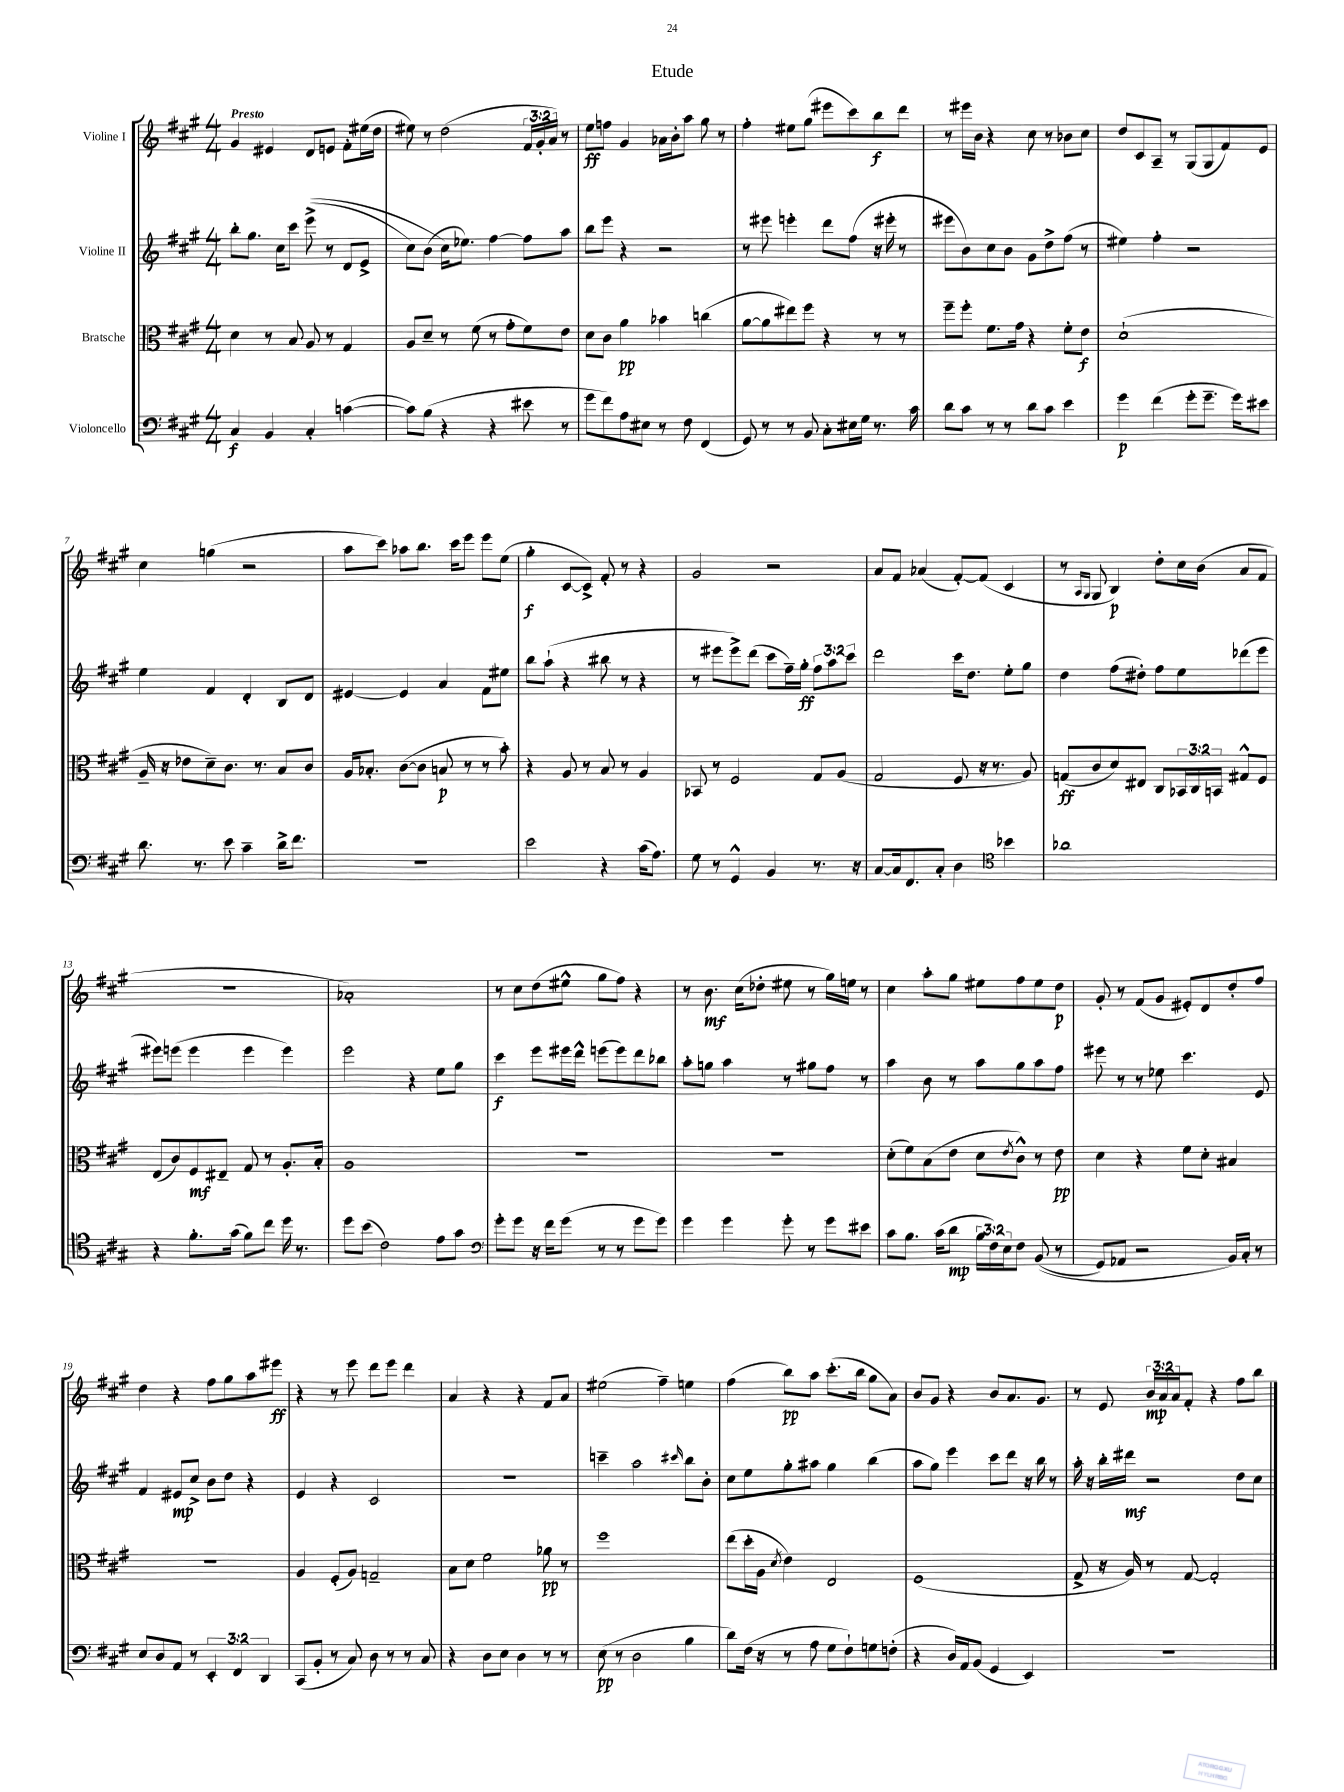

**kern	**kern	**kern	**kern
*staff4	*staff3	*staff2	*staff1
*clefF4	*clefC3	*clefG2	*clefG2
*k[f#c#g#]	*k[f#c#g#]	*k[f#c#g#]	*k[f#c#g#]
*M4/4	*M4/4	*M4/4	*M4/4
4C#	4d	8bb'	4g#
.	.	8.gg#	.
4BB	8r	.	4e#
.	.	16cc#	.
.	8B	8ccc#	.
4C#'	8A	&((8eee^	8d
.	8r	8r	8e
([4c	4G#	8d	8f#'
.	.	8e^	(16ee#
.	.	.	16dd
=	=	=	=
8c])	8A	8cc#)	8ee#)
(8B	8d~	(8b	8r
4r	8r	16cc#&)	(2dd
.	.	8.ee-)	.
.	(8f#	.	.
4r	8r	[4ff#	.
.	8g#'	.	.
8e#	8f#)	8ff#]	24f#
.	.	.	24g#'
.	.	.	24a)
8r	8e	8aa	8r
=	=	=	=
8g#	8d	8bb	8ee
8f#)	8c#	8eee	8ff
8A	4a	4r	4g#
8E#	.	.	.
8r	4b-	2r	16a-
.	.	.	16b'
8F#	.	.	8aa
(4FF#	(4cc	.	8gg#
.	.	.	8r
=	=	=	=
8GG#)	[8a	8r	4ff#'
8r	8a]	8eee#	.
8r	8ee#)	4eee'	8ee#
8BB	8ff#	.	(8gg#
8C#'	4r	8ddd	8eee#
16E#	.	(8ff#	8ccc#)
16G#	.	.	.
8.r	8r	16r	8bb
.	.	16eee#'	.
.	8r	8r	8ddd
16c#	.	.	.
=	=	=	=
8d	8ff#~	8eee#	8r
8c#	8ff#'	8b)	16eee#
.	.	.	16b
8r	8.f#	8cc#	4r
8r	.	8b	.
.	16g#	.	.
8d	4r	8g#	8cc#
8c#	.	8dd^	8r
4e	8f#'	(8ff#	8b-
.	8e	8r	8cc#
=	=	=	=
4g#	(1d`	4ee#)	8dd
.	.	.	8c#
(4f#	.	4ff#'	8A~
.	.	.	8r
8g#'	.	2r	(8G#
8.g#~	.	.	8G#
.	.	.	8f#)
16g#)	.	.	.
8e#	.	.	8e
=	=	=	=
8.d	16A~	4ee	4cc#
.	16r	.	.
.	8e-	.	.
8.r	.	.	.
.	8d~)	4f#	(4gg
8e	8.c#	.	.
4c#~	.	4d'	2r
.	8.r	.	.
16d^	8B	8B	.
8.f#	.	.	.
.	8c#	8d	.
=	=	=	=
1r	16A	[4e#	8aa
.	8.B-'	.	.
.	.	.	8ccc#)
.	([8c#	4e#]	8aa-
.	8c#]	.	8.bb
.	8B	4a	.
.	.	.	16ccc#
.	8r	.	8eee
.	8r	8f#	8eee
.	8b')	8ee#	(8ee
=	=	=	=
2e	4r	8bb	4gg#'
.	.	(8aa`	.
.	8A	4r	[8c#
.	8r	.	8c#^])
4r	8B	8bb#	8f#'
.	8r	8r	8r
(16c#	4A	4r	4r
8.A)	.	.	.
=	=	=	=
8G#	8BB-	8r	2g#
8r	8r	8eee#	.
4GG#^^	2F#	8eee#^)	.
.	.	(8ddd	.
4BB	.	8ccc#	2r
.	.	16ff#~)	.
.	.	16gg#'	.
8.r	8G#	12ff#	.
.	.	12aa	.
.	(8A	.	.
.	.	12ccc#	.
16r	.	.	.
=	=	=	=
[8C#	2G#	2ddd	8a
16C#]	.	.	8f#
8.FF#	.	.	.
.	.	.	(4a-
8C#'	.	.	.
4D	8F#	16ccc#	[8f#')
.	.	8.dd	.
.	16r	.	(8f#]
.	8.r	.	.
*clefC4	*	*	*
4b-	.	8ee'	4c#
.	8A)	8gg#	.
=	=	=	=
1a-	(8G	4dd	8r
.	.	.	16qqA
.	.	.	16qqG#
.	8c#	.	8G#
.	8d)	(8ff#	4B)
.	8E#	8dd#')	.
.	8C#	8ff#	8dd'
.	24BB-	8ee	16cc#
.	24C#	.	.
.	.	.	(16b
.	24BB	.	.
.	8G#^^	(8ddd-	8a
.	8F#	8eee	8f#
=	=	=	=
4r	(8E	8eee#)	1r
.	8c#)	(8eee	.
8.f#'	8F#	4eee	.
.	8E#~	.	.
(16g#	.	.	.
8f#)	8G#	4eee	.
8cc#	8r	.	.
16dd	8.A'	4eee)	.
8.r	.	.	.
.	16B'	.	.
=	=	=	=
8dd	1A	2eee	1a-')
(8b	.	.	.
2c#)	.	.	.
.	.	4r	.
8e	.	8ee	.
8g#	.	8gg#	.
=	=	=	=
*clefF4	*	*	*
8g#'	1r	4ccc#	8r
8g#	.	.	8cc#
16r	.	8eee	(8dd
16f#	.	.	.
(8g#	.	16eee#	8ee#^^
.	.	16ddd^^	.
8r	.	(8eee	8gg#
8r	.	8eee)	8ff#)
8g#	.	8ddd	4r
8g#)	.	8bb-	.
=	=	=	=
4g#	1r	8aa'	8r
.	.	8gg	8.b
4g#	.	4aa	.
.	.	.	(16cc#
.	.	.	8dd-'
8g#'	.	8r	8ee#
8r	.	8gg#	8r
8g#	.	8ff#	16gg#)
.	.	.	16ee
8e#	.	8r	8r
=	=	=	=
8c#	(8d'	4aa	4cc#
8.B	8f#)	.	.
.	(8B	8b	8aa'
(16c#	.	.	.
8d	8e	8r	8gg#
24B	8d	8aa	8ee#
24F#)	.	.	.
24E	.	.	.
.	8qe	.	.
8F#	8c#^^)	8gg#	8ff#
&((8BB	8r	8aa	8ee#
8r	8e	8ff#	8dd
=	=	=	=
8GG#)	4d	8eee#	8g#'
8AA-	.	8r	8r
2r	4r	8r	(8f#
.	.	8ee-	8g#
.	8f#	4.ccc#	8e#')
.	8d'	.	8d
16BB&)	4B#	.	8dd'
16C#'	.	.	.
8r	.	8e	8ff#
=	=	=	=
8E	1r	4f#	4dd
8D	.	.	.
8AA	.	8e#	4r
8r	.	8cc#^	.
6EE'	.	8b	8ff#
.	.	8dd	8gg#
6FF#	.	.	.
.	.	4r	8aa
6DD	.	.	.
.	.	.	8eee#
=	=	=	=
(8CC#	4A	4e	4r
8BB'	.	.	.
8r	(8F#'	4r	8r
8C#)	8A)	.	8eee
8D	2G~	2c#	8ddd
8r	.	.	8eee
8r	.	.	4ddd
8C#	.	.	.
=	=	=	=
4r	8B	1r	4a
.	8d	.	.
8D	2f#	.	4r
8E	.	.	.
4D	.	.	4r
8r	8a-	.	8f#
8r	8r	.	8a
=	=	=	=
(8E	1ff#	4ccc~	(2ee#
8r	.	.	.
2D	.	2aa	.
.	.	.	4ff#~)
.	.	16qqccc#	.
4B	.	8bb	4ee
.	.	8b'	.
=	=	=	=
8d)	(8ee	8cc#	(4ff#
(16F#	16dd'	8ee	.
16r	16A	.	.
.	8qd	.	.
8r	4e)	8gg#'	8bb)
8A	.	8aa#	8aa
8G#	2E	4gg#	(8.ccc#'
8F#`)	.	.	.
.	.	.	16bb
8G	.	(4bb	8gg#
(8F'	.	.	8a)
=	=	=	=
4r	(1F#	8aa	8b
.	.	8gg#)	8g#
16D)	.	4eee	4r
16AA	.	.	.
(8BB	.	.	.
4GG#	.	8ccc#	8b
.	.	8ddd	8.a
4EE)	.	16r	.
.	.	16bb	8.g#
.	.	8r	.
=	=	=	=
1r	8G#^	16aa'	8r
.	.	16r	.
.	16r	16bb'	8e
.	16A)	16ddd#	.
.	8r	2r	24b
.	.	.	24a
.	.	.	24a
.	[8G#	.	8f#'
.	2G#']	.	4r
.	.	8dd	8ff#
.	.	8cc#	8bb
==	==	==	==
*-	*-	*-	*-
